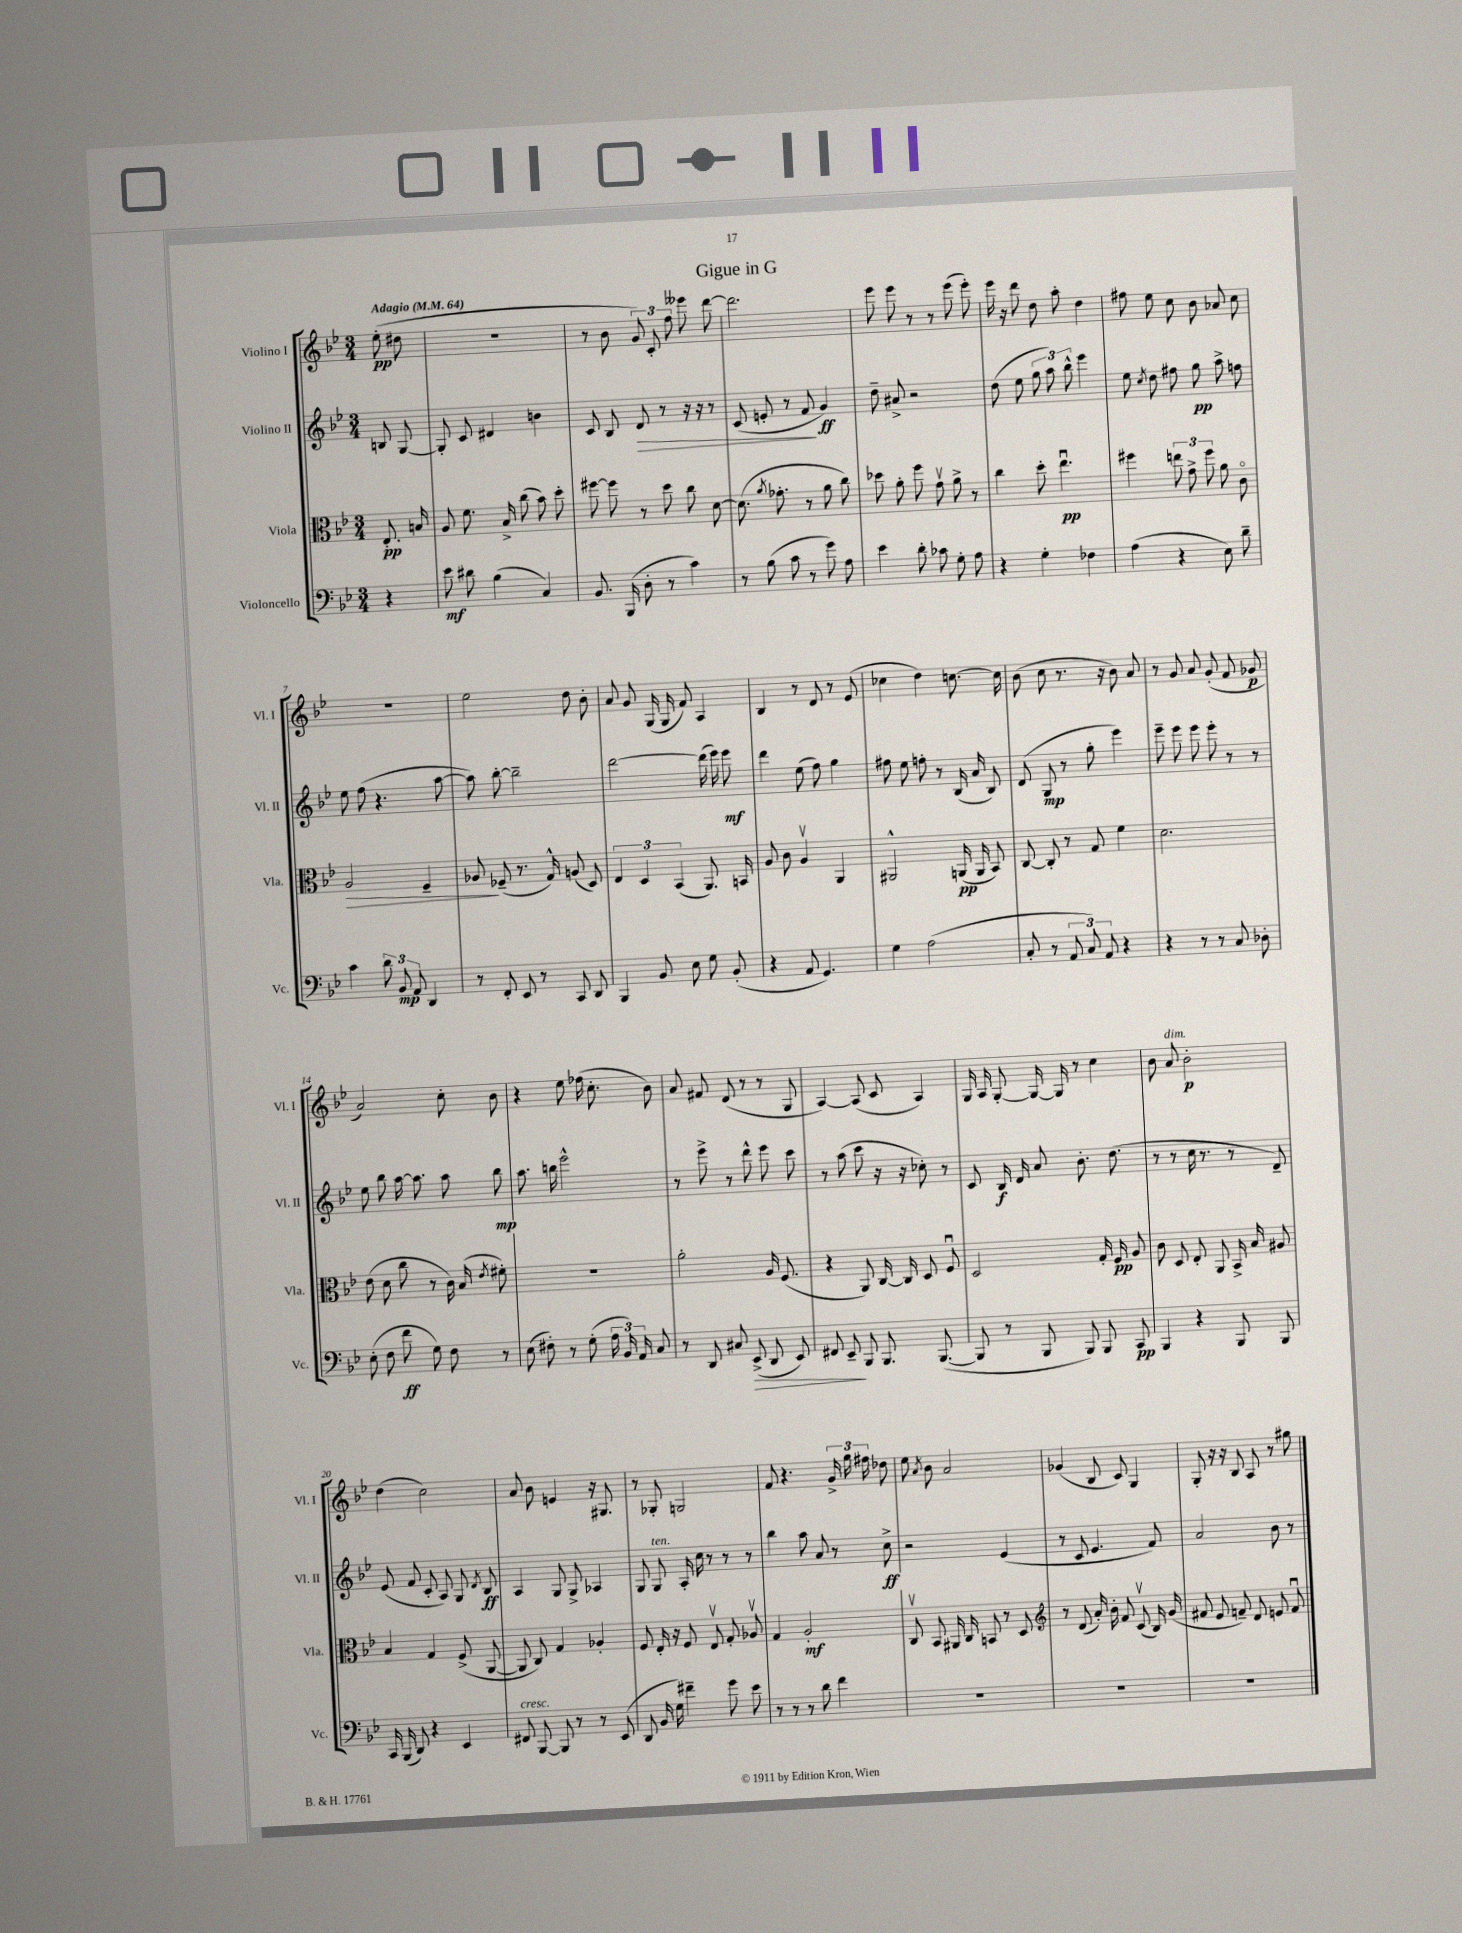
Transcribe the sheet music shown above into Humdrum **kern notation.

**kern	**dynam	**kern	**dynam	**kern	**dynam	**kern	**dynam
*part4	*part4	*part3	*part3	*part2	*part2	*part1	*part1
*staff4	*staff4	*staff3	*staff3	*staff2	*staff2	*staff1	*staff1
*I"Violoncello	*	*I"Viola	*	*I"Violino II	*	*I"Violino I	*
*I'Vc.	*	*I'Vla.	*	*I'Vl. II	*	*I'Vl. I	*
*clefF4	*	*clefC3	*	*clefG2	*	*clefG2	*
*k[b-e-]	*	*k[b-e-]	*	*k[b-e-]	*	*k[b-e-]	*
*M3/4	*	*M3/4	*	*M3/4	*	*M3/4	*
*MM64	*	*MM64	*	*MM64	*	*MM64	*
=	=	=	=	=	=	=	=
!	!	!	!	!	!	!LO:TX:a:B:t=Adagio	!
4r	.	8.E-'/	pp	8Bn/	.	(8ee-'\	pp
.	.	.	.	[8G/	.	8dd#X\	.
.	.	16Bn/	.	.	.	.	.
=1	=1	=1	=1	=1	=1	=1	=1
8e-\	mf	8A/	.	8G'/]	.	2.r	.
8d#X\	.	8.f\	.	8c/	.	.	.
(4B-\	.	.	.	4d#X/	.	.	.
.	.	16B-^/	.	.	.	.	.
.	.	(8cc\	.	.	.	.	.
4C/)	.	8b-\)	.	4bn\	.	.	.
.	.	8dd'\	.	.	.	.	.
=2	=2	=2	=2	=2	=2	=2	=2
8.BB-/	.	[8ff#X\	.	8c/	.	8r	.
.	.	8ff#\]	.	8B-/	.	8b-\	.
(16BBB-/	.	.	.	.	.	.	.
!	!	!	!	!	!LO:HP:b	!	!
8D'\	.	8r	.	8d/	>	12g/)	.
.	.	.	.	.	.	12c'/	.
8r	.	8dd\	.	8r	.	.	.
.	.	.	.	.	.	12ff\	.
4c\)	.	8cc\	.	16r	.	8eee--X\	.
.	.	.	.	16r	.	.	.
.	.	[8d\	.	8r	.	[8ddd\	.
=3	=3	=3	=3	=3	=3	=3	=3
8r	.	(8.d\]	.	(8c/	.	2.ddd\]	.
(8B-\	.	.	.	8en'/	.	.	.
.	.	8qa/	.	.	.	.	.
.	.	8.g-X'\	.	.	.	.	.
8c\	.	.	.	8r	.	.	.
8r	.	8r	.	8f/	.	.	.
8g\)	.	8a\	.	4g/)	] ff	.	.
8A\	.	8cc\)	.	.	.	.	.
=4	=4	=4	=4	=4	=4	=4	=4
4e-\	.	8dd-X\	.	8dd~\	.	8eee-\	.
.	.	8a'\	.	8a#X^/	.	8eee-\	.
8d'\	.	8ff\	.	2r	.	8r	.
8c-X\	.	8gv\	.	.	.	8r	.
8G'\	.	8a^\	.	.	.	(8eee-\	.
8A\	.	8r	.	.	.	8eee-'\)	.
=5	=5	=5	=5	=5	=5	=5	=5
4r	.	4cc\	.	(8dd\	.	16eee-\	.
.	.	.	.	.	.	16r	.
.	.	.	.	8ee-\	.	8ddd\	.
4G'\	.	8dd'\	.	12gg\	.	8dd\	.
.	.	.	.	12aa\)	.	.	.
.	.	4.ee-u\	pp	.	.	8aa'\	.
.	.	.	.	12bb-^^\	.	.	.
4F-X\	.	.	.	4eee-\	.	4dd\	.
=6	=6	=6	=6	=6	=6	=6	=6
(4A\	.	4ff#X\	.	8ee-\	.	8ff#X\	.
.	.	.	.	8qcc/	.	.	.
.	.	.	.	8dd\	.	8ee-\	.
4r	.	12een\	.	8ff#X\	.	8cc\	.
.	.	12g^\	.	.	.	.	.
.	.	.	.	8gg\	pp	8b-\	.
.	.	12ff#\	.	.	.	.	.
8E-\)	.	8a\	.	8aa^\	.	8a-X/	.
8d~\	.	8c\	.	8ffn\	.	8cc\	.
!!LO:LB:g=z
=7	=7	=7	=7	=7	=7	=7	=7
!	!	!	!LO:HP:b	!	!	!	!
4c\	.	2A/	>	8ee-\	.	2.r	.
.	.	.	.	(8ff\	.	.	.
12d\	.	.	.	4.r	.	.	.
12BB-/	mp	.	.	.	.	.	.
12AA/	.	.	.	.	.	.	.
4DD/	.	4F~/	.	.	.	.	.
.	.	.	.	[8aa\	.	.	.
=8	=8	=8	=8	=8	=8	=8	=8
8r	.	8A-X/	.	8aa\])	.	2ee-\	.
8FF'/	.	(8F-X~/	]	[8bb-'\	.	.	.
8EE-/	.	8.r	.	2bb-~\]	.	.	.
8r	.	.	.	.	.	.	.
.	.	16G^^/)	.	.	.	.	.
8CC/	.	(8An/	.	.	.	8dd\	.
8DD/	.	8D/)	.	.	.	8b-'\	.
=9	=9	=9	=9	=9	=9	=9	=9
4BBB-/	.	6E-/	.	[2ddd\	.	8a/	.
.	.	.	.	.	.	8g/	.
.	.	6D/	.	.	.	.	.
8BB-/	.	.	.	.	.	(16G/	.
.	.	.	.	.	.	16G/	.
.	.	(6BB-/	.	.	.	.	.
8E-\	.	.	.	.	.	8f/)	.
8G\	.	8.AA/)	.	(16ddd\]	.	4A/	.
.	.	.	.	16eee-\)	.	.	.
(8BB-'/	.	.	.	8eee-\	mf	.	.
.	.	16BBn/	.	.	.	.	.
=10	=10	=10	=10	=10	=10	=10	=10
4r	.	8A/	.	4ddd\	.	4B-/	.
.	.	8c\	.	.	.	.	.
8AA/	.	4Av/	.	(8ee-\	.	8r	.
4.GG/)	.	.	.	8ff\)	.	8d/	.
.	.	4AA/	.	4gg\	.	8r	.
.	.	.	.	.	.	(8e-/	.
=11	=11	=11	=11	=11	=11	=11	=11
4G\	.	2AA#X^^/	.	8ff#X\	.	4cc-X\	.
.	.	.	.	8ee-\	.	.	.
(2A\	.	.	.	8ffn'\	.	4dd\)	.
.	.	.	.	8r	.	.	.
.	.	(16AAn/	pp	(16B-/	.	[8.ccn\	.
.	.	16AA/	.	16a/	.	.	.
.	.	8BB-/)	.	8B-/)	.	.	.
.	.	.	.	.	.	16cc\]	.
=12	=12	=12	=12	=12	=12	=12	=12
8C'/	.	[8C/	.	(8d/	.	(8b-\	.
8r	.	8C'/]	.	8G/	mp	8cc\	.
12AA/	.	8r	.	8r	.	8.r	.
12C/)	.	.	.	.	.	.	.
.	.	8G/	.	8gg'\	.	.	.
12AA/	.	.	.	.	.	.	.
.	.	.	.	.	.	16r	.
4r	.	4f\	.	4eee-\)	.	8b-\)	.
.	.	.	.	.	.	8a/	.
=13	=13	=13	=13	=13	=13	=13	=13
4r	.	2.d\	.	8eee-~\	.	8r	.
.	.	.	.	8eee-\	.	8g/	.
8r	.	.	.	8eee-\	.	8a/	.
8r	.	.	.	8eee-'\	.	(8g'/	.
8C/	.	.	.	8r	.	8f/	.
8D-X'\	.	.	.	8r	.	8g-X/	p
!!LO:LB:g=z
=14	=14	=14	=14	=14	=14	=14	=14
(8E-'\	.	(8e-\	.	8ee-\	.	2a/)	.
8F\	.	8d\	.	8bb-\	.	.	.
8f\	ff	8cc\	.	[16aa\	.	.	.
.	.	.	.	8.aa\]	.	.	.
8G\)	.	8r	.	.	.	.	.
8F\	.	16c\)	.	8aa\	.	8cc'\	.
.	.	(16B-/	.	.	.	.	.
.	.	8qe-/	.	.	.	.	.
8r	.	8f#X'\)	.	8bb-\	mp	8b-\	.
=15	=15	=15	=15	=15	=15	=15	=15
(8E-\	.	2.r	.	8.aa\	.	4r	.
8F#X'\)	.	.	.	.	.	.	.
.	.	.	.	16bbn\	.	.	.
8r	.	.	.	2eee-^^\	.	8ee-\	.
(8G'\	.	.	.	.	.	(16ff-X\	.
.	.	.	.	.	.	8.cc'\	.
24A\	.	.	.	.	.	.	.
24BB-/)	.	.	.	.	.	.	.
24AA/	.	.	.	.	.	.	.
8C/	.	.	.	.	.	8b-\)	.
=16	=16	=16	=16	=16	=16	=16	=16
8r	.	2a'\	.	8r	.	8a/	.
8DD/	.	.	.	8eee-^\	.	8f#X/	.
8C#X/	.	.	.	8r	.	(8d/	.
!	!LO:HP:b	!	!	!	!	!	!
(8EE-^/	>	.	.	8ddd^^\	.	8r	.
8DD/	.	16A/	.	8eee-\	.	8r	.
.	.	(8.F/	.	.	.	.	.
8EE-/)	.	.	.	8ccc\	.	8G/	.
=17	=17	=17	=17	=17	=17	=17	=17
8FF#X/	.	4r	.	8r	.	[4A/)	.
8EE-~/	.	.	.	(8aa\	.	.	.
8BBB-/	]	8AA/)	.	8ccc\	.	(8A/]	.
8.BBB-/	.	[16C/	.	16r	.	8c/	.
.	.	16C/]	.	16r	.	.	.
.	.	8D/	.	8cc-X'\)	.	4A/)	.
([8.BBB-/	.	.	.	.	.	.	.
.	.	8Fu/	.	8r	.	.	.
=18	=18	=18	=18	=18	=18	=18	=18
8BBB-/]	.	2D/	.	8c/	.	16G/	.
.	.	.	.	.	.	16A/	.
8r	.	.	.	16B-/	f	[8G'/	.
.	.	.	.	16d/	.	.	.
8BBB-/	.	.	.	8a/	.	16G/_	.
.	.	.	.	.	.	16G/]	.
8BBB-/)	.	.	.	8.b-'\	.	8r	.
8BBB-/	.	16G'/	.	.	.	4cc\	.
.	.	16F/	pp	(8.dd\	.	.	.
8CC/	pp	8A/	.	.	.	.	.
=19	=19	=19	=19	=19	=19	=19	=19
4BBB-/	.	8c\	.	8r	.	8b-\	.
!	!	!	!	!	!	!LO:TX:a:i:t=dim.	!
.	.	8D/	.	8r	.	8a/	.
4r	.	8E-'/	.	16cc\	.	2b-'\	p
.	.	.	.	8.r	.	.	.
.	.	8AA/	.	.	.	.	.
8BBB-/	.	16BB-^/	.	8r	.	.	.
.	.	16B-/	.	.	.	.	.
8BBB-/	.	8A#X/	.	8d~/)	.	.	.
!!LO:LB:g=z
=20	=20	=20	=20	=20	=20	=20	=20
16CC/	.	4B-/	.	(8e-/	.	(4dd\	.
(16BBB-/	.	.	.	.	.	.	.
8DD/)	.	.	.	8f/	.	.	.
4r	.	4G/	.	8c'/	.	2cc\)	.
.	.	.	.	8A/)	.	.	.
4EE-/	.	(8F^/	.	8G/	.	.	.
.	.	.	.	8qd/	.	.	.
.	.	[8AA/	.	8B-/	ff	.	.
=21	=21	=21	=21	=21	=21	=21	=21
!LO:TX:a:i:t=cresc.	!	!	!	!	!	!	!
8FF#X/	.	8AA/]	.	4A/	.	8a/	.
[8BBB-/	.	8C/)	.	.	.	8b-\	.
8BBB-/]	.	4G/	.	8G/	.	4en/	.
8r	.	.	.	8G^/	.	.	.
8r	.	4A-X'/	.	4A-X/	.	16r	.
.	.	.	.	.	.	8.G#X/	.
(8EE-/	.	.	.	.	.	.	.
=22	=22	=22	=22	=22	=22	=22	=22
8DD/	.	8F/	.	8G/	.	8r	.
!	!	!	!	!LO:TX:a:i:t=ten.	!	!	!
16BB-/	.	16E-'/	.	8G/	.	8G-X'/	.
16G\)	.	16r	.	.	.	.	.
4f#X~\	.	8F/	.	16A'/	.	2Gn/	.
.	.	.	.	16cc\	.	.	.
.	.	8E-v/	.	8r	.	.	.
8g\	.	8G'/	.	8r	.	.	.
8e-\	.	8A-Xv/	.	8r	.	.	.
=23	=23	=23	=23	=23	=23	=23	=23
8r	.	4G/	.	4bb-\	.	8f/	.
8r	.	.	.	.	.	4.r	.
8r	.	2A'/	mf	8aa\	.	.	.
8d\	.	.	.	8a/	.	.	.
4f\	.	.	.	8r	.	24g^/	.
.	.	.	.	.	.	24gg\	.
.	.	.	.	.	.	24ff#X\	.
.	.	.	.	8cc^\	ff	8dd-X\	.
=24	=24	=24	=24	=24	=24	=24	=24
2.r	.	8Cv/	.	2r	.	8ee-\	.
.	.	.	.	.	.	8qa/	.
.	.	8BB-/	.	.	.	8b-\	.
.	.	16AA#X/	.	.	.	2a/	.
.	.	16C/	.	.	.	.	.
.	.	8BBn/	.	.	.	.	.
.	.	8r	.	(4e-/	.	.	.
.	.	8D/	.	.	.	.	.
=25	=25	=25	=25	=25	=25	=25	=25
*	*	*clefG2	*	*	*	*	*
2.r	.	8r	.	8r	.	(4g-X/	.
.	.	(8d/	.	8c/	.	.	.
.	.	16a'/)	.	4.e-/	.	8B-/	.
.	.	16b-'\	.	.	.	.	.
.	.	8f/	.	.	.	8c/)	.
.	.	(8cv/	.	.	.	4G/	.
.	.	16B-/)	.	8f/)	.	.	.
.	.	(16g/	.	.	.	.	.
=26	=26	=26	=26	=26	=26	=26	=26
2.r	.	8f#X/	.	2a/	.	8G'/	.
.	.	8e-/	.	.	.	16r	.
.	.	.	.	.	.	16r	.
.	.	8fn~/)	.	.	.	8B-/	.
.	.	8d/	.	.	.	8A/	.
.	.	8en/	.	8b-\	.	8r	.
.	.	8fu/	.	8r	.	8gg#X\	.
==	==	==	==	==	==	==	==
*-	*-	*-	*-	*-	*-	*-	*-
